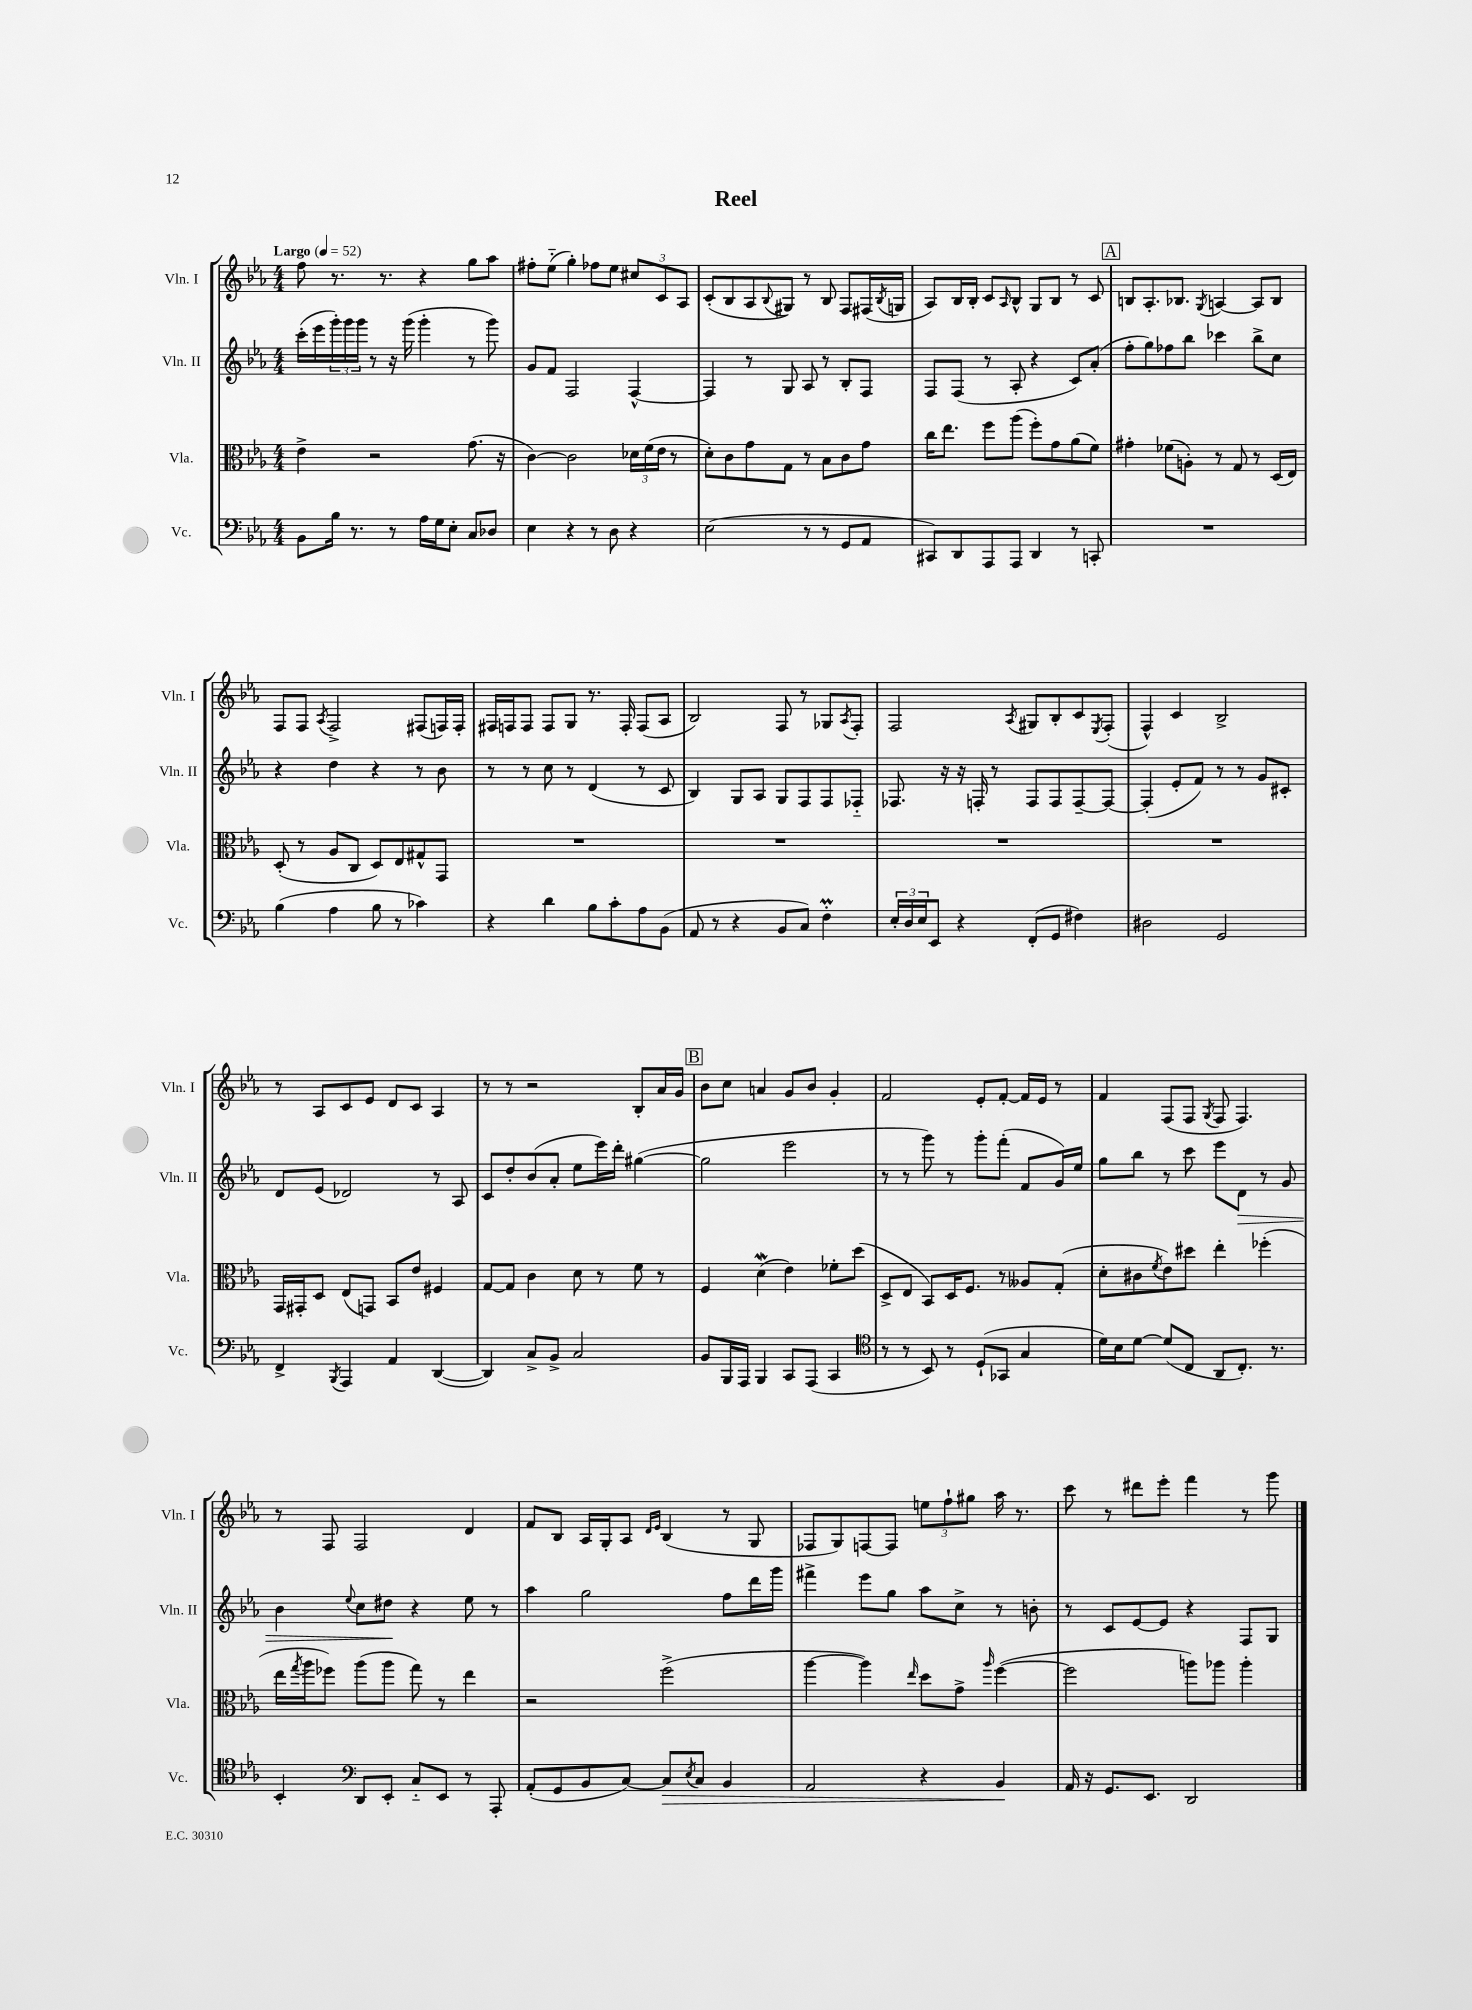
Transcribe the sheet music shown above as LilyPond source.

\header { title = "Reel" }
<<
\new StaffGroup <<
\new Staff = "s0" \with { instrumentName = "Vln. I" shortInstrumentName = "Vln. I" } {
    \clef treble \key ees \major \numericTimeSignature \time 4/4 \tempo "Largo" 4 = 52
    f''8 r8. r8. r4 g''8 aes''8 |
    fis''8-. ees''8-_( g''4-.) fes''8 ees''8 \tuplet 3/2 { cis''8 c'8 aes8 } |
    c'8-.( bes8 aes8 \appoggiatura { bes8 } gis8) r8 bes8 f8 fis16( \acciaccatura { bes8 } g16 |
    aes8) bes16 bes16-. c'8 \grace { aes16 } bes8-^ g8 bes8 r8 c'8 |
    \mark \markup { \box "A" } b8 aes8.-. bes8. \acciaccatura { g8 } a4~ a8 bes8 |
    f8 f8 \acciaccatura { aes8 } f2-> fis8( f16) f16-. |
    fis16 f16 f8 f8 g8 r8. f16-. f8( aes8 |
    bes2) f8 r8 ges8 \acciaccatura { aes8 } f8-. |
    f2 \acciaccatura { aes8 } gis8 bes8-. c'8 \acciaccatura { ees8 } f8-.( |
    f4-^) c'4 bes2-> |
    r8 aes8 c'8 ees'8 d'8 c'8 aes4 |
    r8 r8 r2 bes8-. aes'16 g'16 |
    \mark \markup { \box "B" } bes'8 c''8 a'4 g'8 bes'8 g'4-. |
    f'2 ees'8-. f'8~-. f'16 ees'16 r8 |
    f'4 f8( f8 \acciaccatura { g8 } f8 f4.) |
    r8 f8 f2 d'4 |
    f'8 bes8 aes16 g16-. aes8 \grace { d'16 ees'16 } bes4( r8 g8 |
    fes8 g8) f8~ f8 \tuplet 3/2 { e''8 f''8-! gis''8 } aes''16 r8. |
    c'''8 r8 dis'''8 ees'''8-. f'''4 r8 g'''8 \bar "|." |
}
\new Staff = "s1" \with { instrumentName = "Vln. II" shortInstrumentName = "Vln. II" } {
    \clef treble \key ees \major \numericTimeSignature \time 4/4
    c'''16-.( ees'''16 \tuplet 3/2 { g'''16-.) g'''16 g'''16 } r8 r16 g'''16( g'''4-. r8 g'''8) |
    g'8 f'8 f2 f4~-^ |
    f4 r8 g8 aes8 r8 bes8-. f8 |
    f8 f8( r8 aes8-. r4 c'8) aes'8-.( |
    \mark \markup { \box "A" } f''8-. g''8) fes''8 bes''8 ces'''4 bes''8-> c''8 |
    r4 d''4 r4 r8 bes'8 |
    r8 r8 c''8 r8 d'4( r8 c'8 |
    bes4) g8 aes8 g8 f8 f8 fes8-_ |
    fes8. r16 r16 f16-. r8 f8 f8 f8~-- f8~ |
    f4-.( ees'8-. f'8) r8 r8 g'8 cis'8-. |
    d'8 ees'8( des'2) r8 aes8 |
    c'8 d''8-. bes'8( aes'8-. ees''8 ees'''16) d'''16-. gis''4~( |
    \mark \markup { \box "B" } gis''2 ees'''2 |
    r8 r8 g'''8) r8 g'''8-. f'''8-.( f'8 g'16) ees''16 |
    g''8 bes''8 r8 c'''8 ees'''8 d'8\> r8 g'8 |
    bes'4 \appoggiatura { ees''8 } c''8 dis''8\! r4 ees''8 r8 |
    aes''4 g''2 f''8 d'''16 g'''16 |
    fis'''4-> ees'''8 g''8 aes''8 c''8-> r8 b'8-. |
    r8 c'8 ees'8~ ees'8 r4 f8 g8 \bar "|." |
}
\new Staff = "s2" \with { instrumentName = "Vla." shortInstrumentName = "Vla." } {
    \clef alto \key ees \major \numericTimeSignature \time 4/4
    ees'4-> r2 g'8.( r16 |
    c'4~) c'2 \tuplet 3/2 { des'16 f'16( ees'16 } r8 |
    d'8-.) c'8 g'8 g8 r8 bes8 c'8 g'8 |
    c''16 ees''8. f''8 aes''8( f''8-.) g'8 aes'8( f'8) |
    \mark \markup { \box "A" } gis'4-. fes'8( a8-.) r8 g8 r8 d16( ees16) |
    d8-.( r8 aes8 c8 d8) ees8 gis8-^ g,8 |
    R1 |
    R1 |
    R1 |
    R1 |
    g,16 gis,16-. d8 ees8( g,8) bes,8 ees'8 fis4 |
    g8~ g8 c'4 d'8 r8 f'8 r8 |
    \mark \markup { \box "B" } f4 d'4\mordent( ees'4) fes'8-. d''8( |
    d8-> ees8 bes,8) d16 f8. r8 aeses8 g8-.( |
    d'8-. cis'8 \acciaccatura { f'8 } ees'8) dis''8 ees''4-. fes''4-.( |
    ees''16 \acciaccatura { g''8 } aes''16 fes''8) aes''8( aes''8 g''8) r8 ees''4 |
    r2 f''2->( |
    aes''4~ aes''4) \grace { ees''16 } d''8 g'8-> \grace { aes''16 } f''4~( |
    f''2 a''8) aes''8 aes''4-. \bar "|." |
}
\new Staff = "s3" \with { instrumentName = "Vc." shortInstrumentName = "Vc." } {
    \clef bass \key ees \major \numericTimeSignature \time 4/4
    bes,8 bes16 r8. r8 aes16 g16 ees8-. c8 des8 |
    ees4 r4 r8 d8 r4 |
    ees2( r8 r8 g,8 aes,8 |
    cis,8) d,8 aes,,8 aes,,8 d,4 r8 c,8-. |
    \mark \markup { \box "A" } R1 |
    bes4( aes4 bes8 r8 ces'4) |
    r4 d'4 bes8 c'8-. aes8 bes,8( |
    aes,8 r8 r4 bes,8 c8) f4-.\prall |
    \tuplet 3/2 { ees16-. d16 ees16 } ees,8 r4 f,8-.( g,8 fis4) |
    dis2 g,2 |
    f,4-> \acciaccatura { bes,,8 } aes,,4 aes,4 d,4~( |
    d,4) c8-> bes,8-> c2 |
    \mark \markup { \box "B" } bes,8 bes,,16 aes,,16 bes,,4 c,8 aes,,8( c,4 |
    \clef tenor r8 r8 bes,8) r8 d8-!( ges,8 g4 |
    d'16) bes16 d'8~ d'8( c8 aes,8 c8.-.) r8. |
    bes,4-. \clef bass d,8 ees,8-. c8-_ ees,8 r8 aes,,8-. |
    aes,8-.( g,8 bes,8 c8~) c8\> \acciaccatura { ees8 } c8 bes,4 |
    aes,2 r4 bes,4\! |
    aes,16 r16 g,8. ees,8. d,2 \bar "|." |
}
>>
>>
\layout { \context { \Score \remove "Bar_number_engraver" } }
